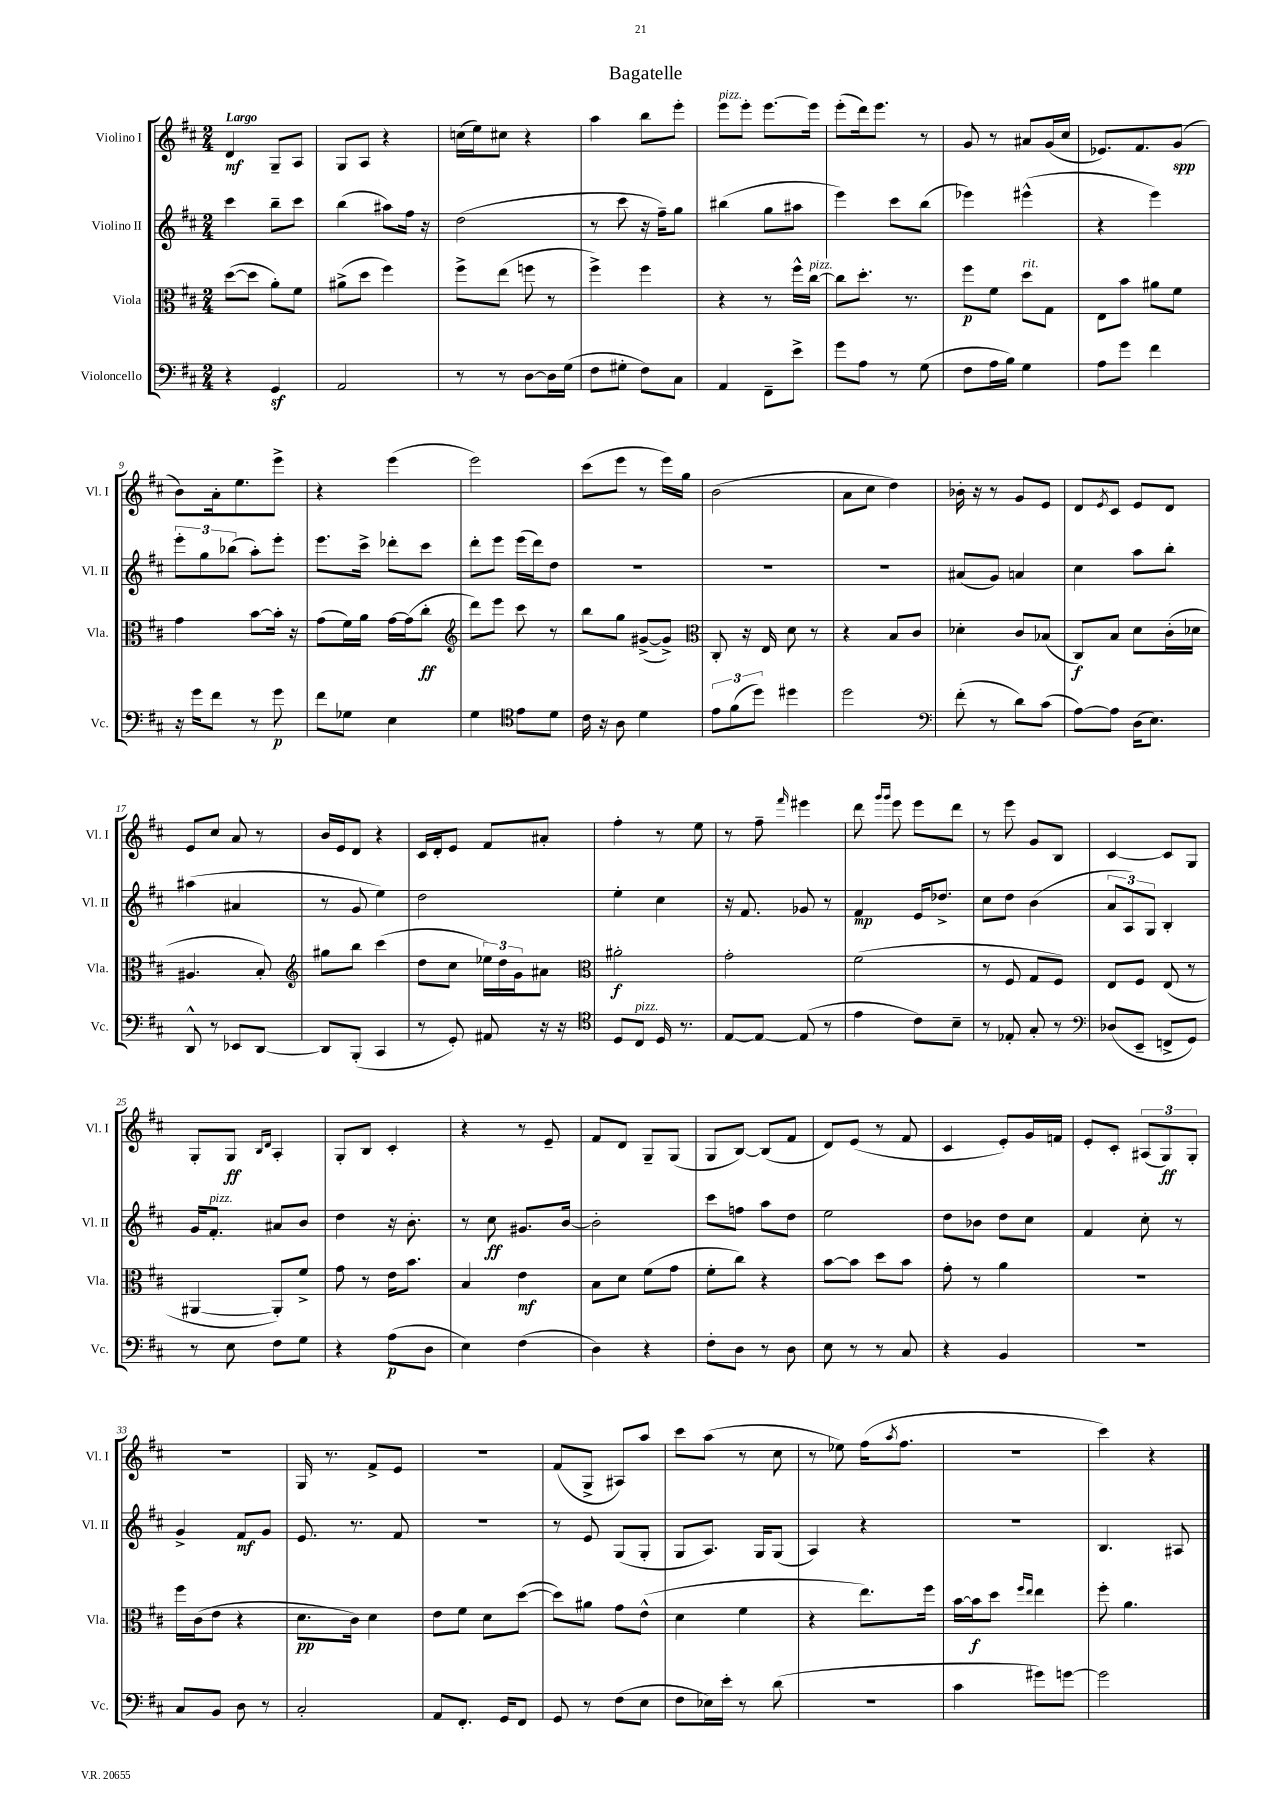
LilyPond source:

\header { title = "Bagatelle" }
<<
\new StaffGroup <<
\new Staff = "s0" \with { instrumentName = "Violino I" shortInstrumentName = "Vl. I" } {
    \clef treble \key d \major \numericTimeSignature \time 2/4 \tempo "Largo"
    d'4\mf g8-- a8 |
    g8 a8 r4 |
    c''16( e''16) cis''8 r4 |
    a''4 b''8 e'''8-. |
    e'''8^\markup { \italic "pizz." } e'''8-. e'''8.~ e'''16 |
    e'''8-.( d'''16) e'''8. r8 |
    g'8 r8 ais'8 g'16( cis''16 |
    ees'8.) fis'8. g'8\spp( |
    b'8) a'16-. e''8. e'''8-> |
    r4 e'''4( |
    e'''2) |
    cis'''8( e'''8 r8 e'''16) g''16 |
    b'2( |
    a'8 cis''8 d''4) |
    bes'16-. r16 r8 g'8 e'8 |
    d'8 \acciaccatura { e'8 } cis'8 e'8 d'8 |
    e'8 cis''8 a'8 r8 |
    b'16 e'16 d'8 r4 |
    cis'16 d'16-. e'8 fis'8 ais'8-. |
    fis''4-. r8 e''8 |
    r8 fis''8-- \grace { fis'''16 } eis'''4 |
    d'''8 \grace { g'''16 g'''16 } e'''8 e'''8 d'''8 |
    r8 e'''8 g'8 b8 |
    cis'4~ cis'8 g8 |
    g8-. g8\ff \grace { b16 d'16 } a4-. |
    g8-. b8 cis'4-. |
    r4 r8 e'8-- |
    fis'8 d'8 g8-- g8( |
    g8 b8~) b8( fis'8 |
    d'8) e'8( r8 fis'8 |
    cis'4 e'8-.) g'16 f'16 |
    e'8-. cis'8-. \tuplet 3/2 { ais8( g8\ff) g8-. } |
    r2 |
    g16 r8. fis'8-> e'8 |
    R2 |
    fis'8( g8-> ais8) a''8 |
    cis'''8 a''8( r8 cis''8 |
    r8 ees''8) fis''16( \acciaccatura { a''8 } fis''8. |
    r2 |
    cis'''4) r4 \bar "|." |
}
\new Staff = "s1" \with { instrumentName = "Violino II" shortInstrumentName = "Vl. II" } {
    \clef treble \key d \major \numericTimeSignature \time 2/4
    cis'''4 b''8-- cis'''8 |
    b''4( ais''8) fis''16 r16 |
    d''2( |
    r8 cis'''8 r16 fis''16--) g''8 |
    bis''4( g''8 ais''8 |
    e'''4) cis'''8 b''8( |
    ees'''4) eis'''4-^( |
    r4 e'''4) |
    \tuplet 3/2 { e'''8-. g''8 bes''8( } a''8-.) e'''8-. |
    e'''8. cis'''16-> des'''8-. cis'''8 |
    d'''8-. e'''8 e'''16( d'''16) d''8 |
    R2 |
    R2 |
    R2 |
    ais'8( g'8) a'4 |
    cis''4 a''8 b''8-. |
    ais''4( ais'4 |
    r8 g'8 e''4) |
    d''2 |
    e''4-. cis''4 |
    r16 fis'8. ges'8 r8 |
    fis'4\mp e'16 des''8.-> |
    cis''8 d''8 b'4( |
    \tuplet 3/2 { a'8 a8) g8 } b4-. |
    g'16 fis'8.-.^\markup { \italic "pizz." } ais'8 b'8 |
    d''4 r16 b'8.-. |
    r8 cis''8\ff gis'8. b'16~ |
    b'2-. |
    cis'''8 f''8 a''8 d''8 |
    e''2 |
    d''8 bes'8 d''8 cis''8 |
    fis'4 cis''8-. r8 |
    g'4-> fis'8\mf g'8 |
    e'8. r8. fis'8 |
    R2 |
    r8 e'8 g8( g8-. |
    g8 a8.) g16 g8( |
    a4) r4 |
    R2 |
    b4. ais8 \bar "|." |
}
\new Staff = "s2" \with { instrumentName = "Viola" shortInstrumentName = "Vla." } {
    \clef alto \key d \major \numericTimeSignature \time 2/4
    d''8~( d''8 a'8-.) fis'8 |
    ais'8->( d''8 fis''4) |
    fis''8-> e''8( f''8 r8 |
    fis''4->) fis''4 |
    r4 r8 fis''16-^ cis''16~^\markup { \italic "pizz." } |
    cis''8 d''8.-. r8. |
    fis''8\p fis'8 d''8^\markup { \italic "rit." } g8 |
    e8 b'8 ais'8 fis'8 |
    g'4 b'8~ b'16-. r16 |
    g'8( fis'16) a'16 g'16~ g'16( cis''8-.\ff |
    \clef treble d'''8) e'''8 cis'''8 r8 |
    b''8 g''8 gis'8~->( gis'8->) |
    \clef alto cis8-. r16 e16 d'8 r8 |
    r4 b8 cis'8 |
    des'4-. cis'8 bes8( |
    cis8\f) b8 d'8 cis'16-.( des'16 |
    ais4. b8-.) |
    \clef treble gis''8 b''8 cis'''4( |
    d''8 cis''8 \tuplet 3/2 { ees''16) d''16 g'16 } ais'8 |
    \clef alto ais'2-.\f |
    g'2-. |
    fis'2( |
    r8 fis8 g8 fis8) |
    e8 fis8 e8( r8 |
    ais,4~ ais,8-.) fis'8-> |
    g'8 r8 e'16 b'8. |
    b4 e'4\mf |
    b8 d'8 fis'8( g'8 |
    fis'8-. cis''8) r4 |
    b'8~ b'8 d''8 b'8 |
    g'8-. r8 a'4 |
    r2 |
    fis''16 cis'16( e'8 r4 |
    d'8.\pp cis'16) d'4 |
    e'8 fis'8 d'8 d''8~( |
    d''8) ais'8 g'8 e'8-^( |
    d'4 fis'4 |
    r4 e''8.) fis''16 |
    b'16~ b'16\f d''8 \grace { fis''16 e''16 } e''4 |
    fis''8-. a'4. \bar "|." |
}
\new Staff = "s3" \with { instrumentName = "Violoncello" shortInstrumentName = "Vc." } {
    \clef bass \key d \major \numericTimeSignature \time 2/4
    r4 g,4\sf |
    a,2 |
    r8 r8 d8~ d16 g16( |
    fis8 gis8-. fis8) cis8 |
    a,4 fis,8-- e'8-> |
    g'8 a8 r8 g8( |
    fis8 a16 b16) g4 |
    a8 g'8 fis'4 |
    r16 g'16 fis'8 r8 g'8\p |
    fis'8 ges8 e4 |
    g4 \clef tenor e'8 d'8 |
    cis'16 r16 a8 d'4 |
    \tuplet 3/2 { e'8 fis'8( d''8) } dis''4 |
    d''2 |
    \clef bass fis'8-.( r8 d'8) cis'8( |
    a8~) a8 d16( e8.) |
    d,8-^ r8 ees,8 d,8~ |
    d,8 b,,8-.( cis,4 |
    r8 g,8-.) ais,8 r16 r16 |
    \clef tenor d8 cis8^\markup { \italic "pizz." } d16 r8. |
    e8~ e8~ e8( r8 |
    e'4 cis'8) b8-- |
    r8 ees8-. g8-. r8 |
    \clef bass des8( e,8-- f,8-> g,8) |
    r8 e8 fis8 g8 |
    r4 a8\p( d8 |
    e4) fis4( |
    d4) r4 |
    fis8-. d8 r8 d8 |
    e8 r8 r8 cis8 |
    r4 b,4 |
    r2 |
    cis8 b,8 d8 r8 |
    cis2-. |
    a,8 fis,8.-. g,16 fis,8 |
    g,8 r8 fis8( e8 |
    fis8 ees16) e'16-. r8 d'8( |
    r2 |
    cis'4 gis'8) g'8~ |
    g'2 \bar "|." |
}
>>
>>
